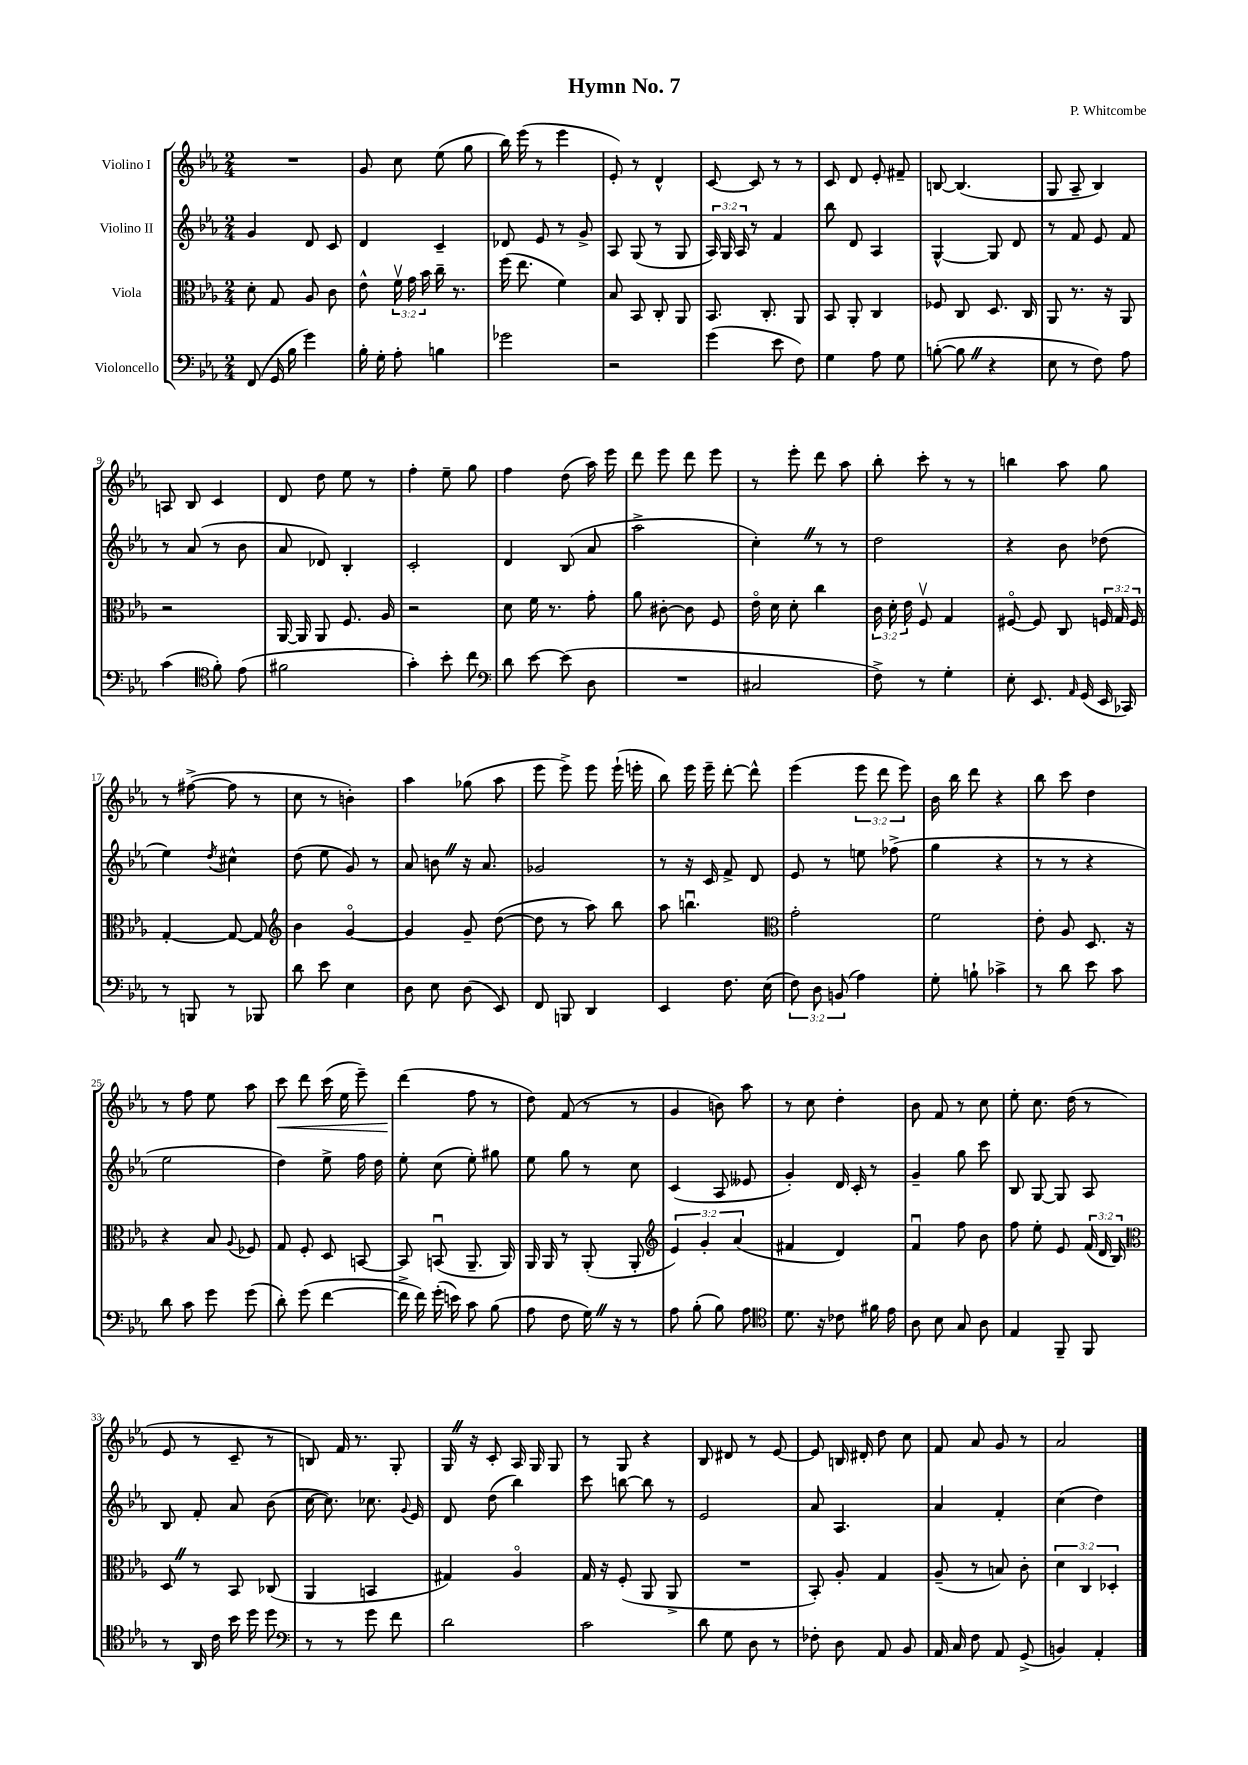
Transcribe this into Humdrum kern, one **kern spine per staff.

**kern	**kern	**kern	**kern	**dynam
*part4	*part3	*part2	*part1	*part1
*staff4	*staff3	*staff2	*staff1	*staff1
*I"Violoncello	*I"Viola	*I"Violino II	*I"Violino I	*
*clefF4	*clefC3	*clefG2	*clefG2	*
*k[b-e-a-]	*k[b-e-a-]	*k[b-e-a-]	*k[b-e-a-]	*
*M2/4	*M2/4	*M2/4	*M2/4	*
=1	=1	=1	=1	=1
(8FF/	8d'\	4g/	2r	.
16GG/	8G/	.	.	.
16B-\	.	.	.	.
4g\)	8A-/	8d/	.	.
.	8c\	8c/	.	.
=2	=2	=2	=2	=2
16B-'\	8e-^^\	4d/	8g/	.
16G'\	.	.	.	.
8A-'\	24fv\	.	8cc\	.
.	24g\	.	.	.
.	24b-\	.	.	.
4Bn\	16cc~\	4c~/	(8ee-\	.
.	8.r	.	.	.
.	.	.	8gg\	.
=3	=3	=3	=3	=3
2g-X\	(16ff\	8d-X/	16bb-\)	.
.	8.ee-\	.	(16eee-\	.
.	.	8e-/	8r	.
.	4f\)	8r	4eee-\	.
.	.	8g^/	.	.
=4	=4	=4	=4	=4
2r	8B-/	8A-/	8e-'/)	.
.	8BB-/	(8G/	8r	.
.	8C'/	8r	4d^^/	.
.	8AA-/	8G/	.	.
=5	=5	=5	=5	=5
(4g\	8.BB-/	24A-/)	[8c/	.
.	.	24G/	.	.
.	.	24A-/	.	.
.	.	8r	8c/]	.
.	8.C'/	.	.	.
8e-\	.	4f/	8r	.
8F\)	8AA-/	.	8r	.
=6	=6	=6	=6	=6
4G\	8BB-/	8bb-\	8c/	.
.	8AA-'/	8d/	8d/	.
8A-\	4C/	4A-/	8e-'/	.
8G\	.	.	8f#X~/	.
=7	=7	=7	=7	=7
([8Bn'\	8F-X/	[4G^^/	[8Bn/	.
8BZ\]	8C/	.	(4.B/]	.
4r	8.D/	8G/]	.	.
.	.	8d/	.	.
.	16C/	.	.	.
=8	=8	=8	=8	=8
8E-\	8AA-/	8r	8G/	.
8r	8.r	8f/	8A-~/	.
8F\)	.	8e-/	4B-/)	.
.	16r	.	.	.
8A-\	8AA-/	8f/	.	.
!!LO:LB:g=z
=9	=9	=9	=9	=9
(4c\	2r	8r	8An/	.
.	.	(8a-/	8B-/	.
*clefC4	*	*	*	*
8f'\)	.	8r	4c/	.
(8e-\	.	8b-\	.	.
=10	=10	=10	=10	=10
2f#X\	[16AA-/	8a-/	8d/	.
.	16AA-/]	.	.	.
.	8AA-/	8d-X/)	8dd\	.
.	8.F/	4B-'/	8ee-\	.
.	.	.	8r	.
.	16A-/	.	.	.
=11	=11	=11	=11	=11
4g'\)	2r	2c'/	4ff'\	.
8b-'\	.	.	8ee-~\	.
8cc\	.	.	8gg\	.
=12	=12	=12	=12	=12
*clefF4	*	*	*	*
8d\	8d\	4d/	4ff\	.
[8e-\	16f\	.	.	.
.	8.r	.	.	.
(8e-\]	.	(8B-/	(8dd\	.
8D\	8g'\	8a-/	16aa-\)	.
.	.	.	16eee-\	.
=13	=13	=13	=13	=13
2r	8a-\	2aa-^\	8ddd\	.
.	[8c#X'\	.	8eee-\	.
.	8c#\]	.	8ddd\	.
.	8F/	.	8eee-\	.
=14	=14	=14	=14	=14
2C#X/	16e-\	4cc'Z\)	8r	.
.	16d\	.	.	.
.	8d'\	.	8eee-'\	.
.	4cc\	8r	8ddd\	.
.	.	8r	8aa-\	.
=15	=15	=15	=15	=15
8F^\)	24c\	2dd\	8bb-'\	.
.	24d'\	.	.	.
.	24e-\	.	.	.
8r	8Fv/	.	8ccc'\	.
4G'\	4G/	.	8r	.
.	.	.	8r	.
=16	=16	=16	=16	=16
8E-'\	[8F#X/	4r	4bbn\	.
8.EE-/	8F#/]	.	.	.
.	8C/	8b-\	8aa-\	.
16qqAA-/	.	.	.	.
(16GG/	.	.	.	.
16EE-/	24Fn/	(8dd-X\	8gg\	.
.	24G/	.	.	.
16CC-X/)	.	.	.	.
.	24F/	.	.	.
!!LO:LB:g=z
=17	=17	=17	=17	=17
8r	[4G'/	4ee-\)	8r	.
8BBBn/	.	.	([8ff#X^\	.
.	.	8qdd/	.	.
8r	8G/_	4cc#X^^\	8ff#\]	.
8BBB-X/	8G/]	.	8r	.
=18	=18	=18	=18	=18
*	*clefG2	*	*	*
8d\	4b-\	(8dd\	8cc\	.
8e-\	.	8ee-\	8r	.
4E-\	[4g/	8g/)	4bn'\)	.
.	.	8r	.	.
=19	=19	=19	=19	=19
8D\	4g/]	8a-/	4aa-\	.
8E-\	.	8bnZ\	.	.
(8D\	8g~/	16r	(8gg-X\	.
.	.	8.a-/	.	.
8EE-/)	([8dd\	.	8aa-\	.
=20	=20	=20	=20	=20
8FF/	8dd\]	2g-X/	8eee-\	.
8BBBn/	8r	.	8eee-^\)	.
4DD/	8aa-\)	.	8eee-\	.
.	8bb-\	.	(16eee-`\	.
.	.	.	16eeen'\	.
=21	=21	=21	=21	=21
4EE-/	8aa-\	8r	8bb-\)	.
.	4.bbnu\	16r	16eee-\	.
.	.	16c/	16eee-~\	.
8.F\	.	8f^/	[8ddd'\	.
.	.	8d/	8ddd^^\]	.
(16E-\	.	.	.	.
=22	=22	=22	=22	=22
*	*clefC3	*	*	*
12F\)	2g'\	8e-/	(4eee-\	.
12D\	.	.	.	.
.	.	8r	.	.
(12BBn/	.	.	.	.
4A-\)	.	8een\	12eee-\	.
.	.	.	12ddd\	.
.	.	(8ff-X^\	.	.
.	.	.	12eee-\)	.
=23	=23	=23	=23	=23
8G'\	2f\	4gg\	16b-\	.
.	.	.	16bb-\	.
8Bn`\	.	.	8ddd\	.
4c-X^\	.	4r	4r	.
=24	=24	=24	=24	=24
8r	8e-'\	8r	8bb-\	.
8d\	8A-/	8r	8ccc\	.
8e-\	8.D/	4r	4dd\	.
8c\	.	.	.	.
.	16r	.	.	.
!!LO:LB:g=z
=25	=25	=25	=25	=25
8d\	4r	2ee-\	8r	.
8c\	.	.	8ff\	.
8g\	8B-/	.	8ee-\	.
.	8qqA-/	.	.	.
(8g\	8F-X/	.	8aa-\	.
=26	=26	=26	=26	=26
!	!	!	!	!LO:HP:b
8d'\)	8G/	4dd\)	8ccc\	<
(8g\	8F'/	.	8ddd\	.
[4f\	8D/	8ee-^\	(16ccc\	.
.	.	.	16ee-\	.
.	[8BBn/	16ff\	8eee-~\)	.
.	.	16dd\	.	.
=27	=27	=27	=27	=27
16f^\]	8BB/]	8ee-'\	(4ddd\	.
16f\)	.	.	.	.
(16g'\	(8BBnu/	(8cc\	.	.
16en\)	.	.	.	.
8c\	8.AA-~/	8ee-'\)	8ff\	[
(8B-\	.	8gg#X\	8r	.
.	16AA-/)	.	.	.
=28	=28	=28	=28	=28
8A-\	16AA-/	8ee-\	8dd\)	.
.	16AA-/	.	.	.
8F\	8r	8gg\	(8f/	.
16GZ\)	(8AA-'/	8r	8r	.
16r	.	.	.	.
8r	8AA-'/	8cc\	8r	.
=29	=29	=29	=29	=29
*	*clefG2	*	*	*
8A-\	6e-/)	(4c/	4g/	.
(8B-'\	.	.	.	.
.	6g'/	.	.	.
8B-\)	.	8A-/	8bn\)	.
.	(6a-/	.	.	.
8A-\	.	8e--X/	8aa-\	.
=30	=30	=30	=30	=30
*clefC4	*	*	*	*
8.d\	4f#X/	4g'/)	8r	.
.	.	.	8cc\	.
16r	.	.	.	.
8c-X\	4d/)	16d/	4dd'\	.
.	.	16c'/	.	.
16f#X\	.	8r	.	.
16e-\	.	.	.	.
=31	=31	=31	=31	=31
8A-\	4fu/	4g~/	8b-\	.
8B-\	.	.	8f/	.
8G/	8ff\	8gg\	8r	.
8A-\	8b-\	8ccc\	8cc\	.
=32	=32	=32	=32	=32
4E-/	8ff\	8B-/	8ee-'\	.
.	8ee-'\	[8G/	8.cc\	.
8FF~/	8e-/	8G/]	.	.
.	.	.	(16dd\	.
8FF/	(24f/	8A-/	8r	.
.	24d/	.	.	.
.	24B-/)	.	.	.
!!LO:LB:g=z
=33	=33	=33	=33	=33
*	*clefC3	*	*	*
8r	8DZ/	8B-/	8e-/	.
16AA-/	8r	8f'/	8r	.
16c\	.	.	.	.
16b-\	8BB-/	8a-/	8c~/	.
16dd\	.	.	.	.
8dd\	(8C-X/	(8b-\	8r	.
=34	=34	=34	=34	=34
*clefF4	*	*	*	*
8r	4AA-/	[16cc\	8Bn/)	.
.	.	8.cc\])	.	.
8r	.	.	16f/	.
.	.	.	8.r	.
8g\	4BBn/	8.cc-X\	.	.
8f\	.	.	8G'/	.
.	.	8qqg/	.	.
.	.	16e-/	.	.
=35	=35	=35	=35	=35
2d\	4G#X/)	8d/	16GZ/	.
.	.	.	16r	.
.	.	(8dd\	8c'/	.
.	4A-/	4bb-\)	16A-/	.
.	.	.	16G/	.
.	.	.	8G/	.
=36	=36	=36	=36	=36
2c\	16G/	8ccc\	8r	.
.	16r	.	.	.
.	(8F'/	[8bbn\	8G/	.
.	8AA-/	8bb\]	4r	.
.	8AA-^/	8r	.	.
=37	=37	=37	=37	=37
8d\	2r	2e-/	8B-/	.
8G\	.	.	8d#X/	.
8D\	.	.	8r	.
8r	.	.	[8e-/	.
=38	=38	=38	=38	=38
8F-X'\	8BB-'/)	8a-/	8e-/]	.
8D\	8A-'/	4.A-/	16Bn/	.
.	.	.	16d#X'/	.
8AA-/	4G/	.	8dd\	.
8BB-/	.	.	8cc\	.
=39	=39	=39	=39	=39
16AA-/	(8A-~/	4a-/	8f/	.
16C/	.	.	.	.
8F\	8r	.	8a-/	.
8AA-/	8Bn/)	4f'/	8g/	.
(8GG^/	8c'\	.	8r	.
=40	=40	=40	=40	=40
4BBn/)	6d\	(4cc\	2a-/	.
.	6C/	.	.	.
4AA-'/	.	4dd\)	.	.
.	6D-X'/	.	.	.
==	==	==	==	==
*-	*-	*-	*-	*-
